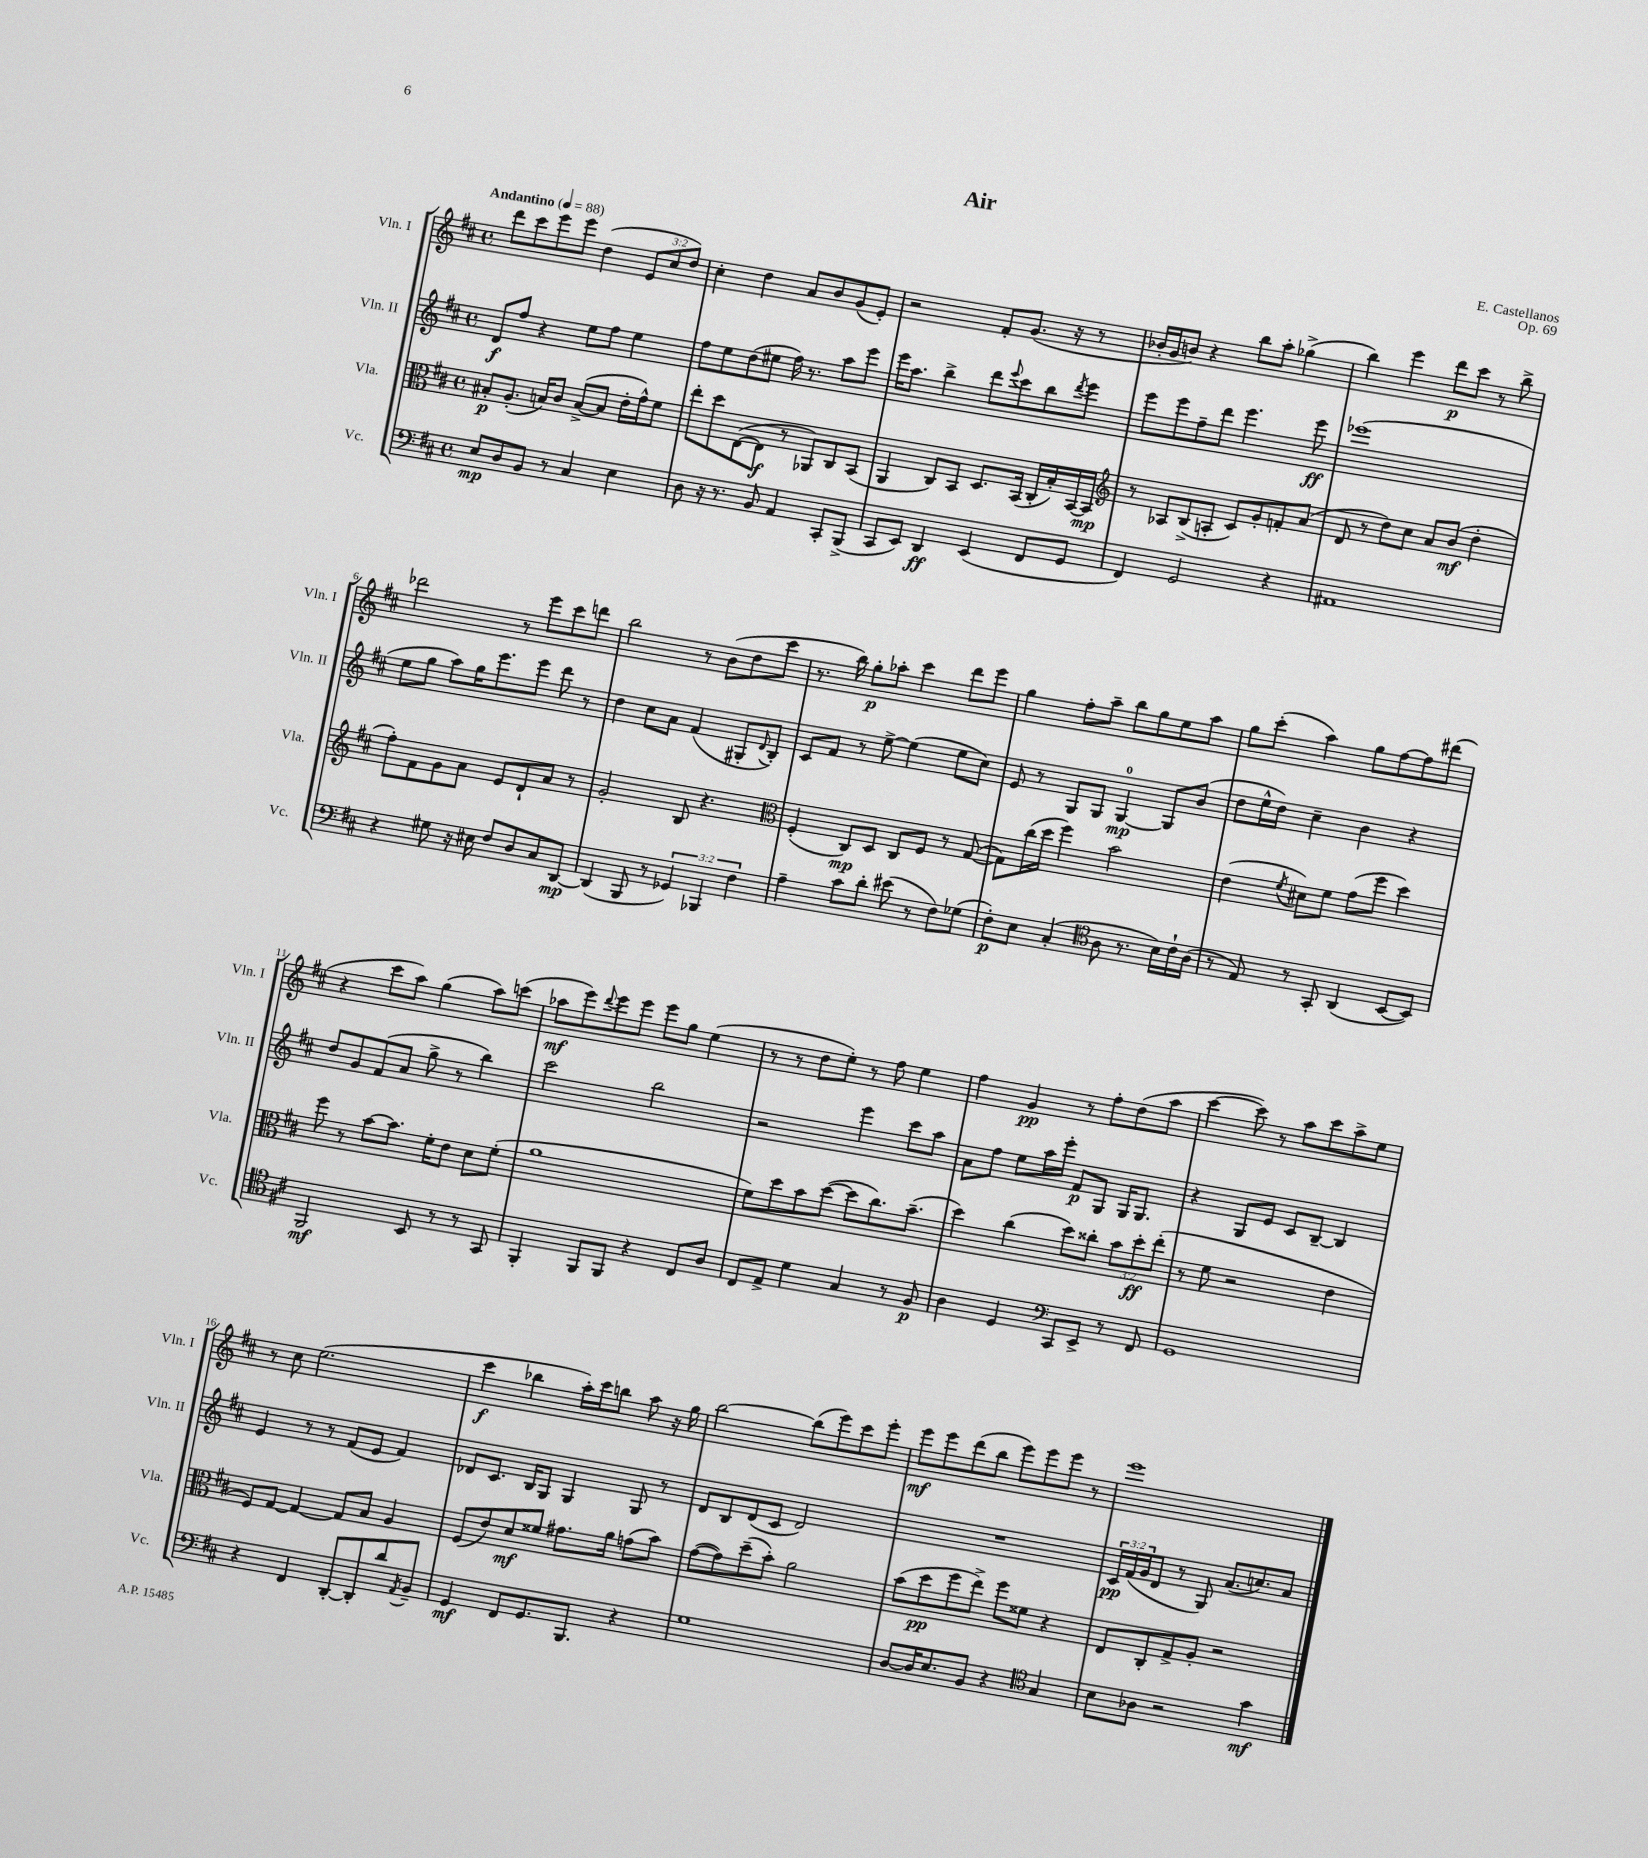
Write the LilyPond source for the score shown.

\header { title = "Air" composer = "E. Castellanos" opus = "Op. 69" }
<<
\new StaffGroup <<
\new Staff = "s0" \with { instrumentName = "Vln. I" shortInstrumentName = "Vln. I" } {
    \clef treble \key d \major \defaultTimeSignature \time 4/4 \override Staff.TupletNumber.text = #tuplet-number::calc-fraction-text \tempo "Andantino" 4 = 88
    d'''8 cis'''8 e'''8 e'''8 d''4( \tuplet 3/2 { e'8 cis''8 d''8) } |
    cis''4-. d''4 a'8 b'8 g'8( e'8-.) |
    r2 fis'8-. g'8.( r16 r8 |
    bes'16-. g'16 b'8) r4 b''8 a''8-. ges''4->( |
    b''4) e'''4 d'''8\p cis'''8 r8 b''8-> |
    des'''2 r8 e'''8 cis'''8 d'''8 |
    b''2 r8 b'8( d''8 cis'''8 |
    r8. b''16) g''8-.\p aes''8-. cis'''4 d'''8 e'''8 |
    g''4 fis''8-. a''8-- b''8 g''8 e''8 a''8 |
    g''8 cis'''8-.( a''4) g''8 fis''8~ fis''8 dis'''8( |
    r4 cis'''8 a''8) g''4( a''8) c'''8( |
    aes''8\mf e'''8) \appoggiatura { d'''8 } e'''8 e'''8 e'''8 g''8 e''4( |
    r8 r8 d''8 e''8-.) r8 fis''8 e''4 |
    fis''4 g'4\pp r8 fis''8-. d''8( a''8 |
    cis'''4~ cis'''8) r8 a''8 cis'''8 a''8-> e''8 |
    r8 cis''8 e''2.( |
    cis'''4\f bes''4 a''16-.) cis'''16 b''8 a''8 r16 g''16 |
    b''2~ b''8( e'''8) cis'''8 e'''8-. |
    e'''8\mf e'''8 d'''8( b''8 e'''8) e'''8 e'''8 r8 |
    e'''1 \bar "|." |
}
\new Staff = "s1" \with { instrumentName = "Vln. II" shortInstrumentName = "Vln. II" } {
    \clef treble \key d \major \defaultTimeSignature \time 4/4 \override Staff.TupletNumber.text = #tuplet-number::calc-fraction-text
    d'8\f fis''8 r4 e''8 fis''8 e''4 |
    fis''8 e''8 d''8( eis''8 fis''16) r8. a''8 e'''8 |
    e'''16 a''8. b''4-> d'''8 \appoggiatura { e'''8 } cis'''8 b''8 \acciaccatura { d'''8 } e'''8 |
    e'''8 e'''8 fis''8-- d'''8 e'''4. e'''8\ff |
    ees'''1( |
    e''8 g''8 a''8) g''16 e'''8. e'''8 d'''8 r8 |
    d''4 cis''8 a'8 fis'4( gis8-. \appoggiatura { d'8 } b8-.) |
    cis'8 fis'8 r8 e''8~-> e''4( e''8 cis''8) |
    e'8 r8 g8 g8 g4-0~\mp g8 b'8( |
    d''8 e''16-^ d''16) cis''4-- b'4 r4 |
    d''8 g'8 fis'8( a'8 g''8-> r8 b''4) |
    cis'''2 b''2 |
    r2 e'''4 cis'''8 a''8 |
    a'8 fis''8 e''8 a''16 e'''16-. fis'8\p g8 g16 g8. |
    r4 g8 e'8 cis'8 b8~-- b4 |
    e'4 r8 r8 fis'8( e'8 fis'4) |
    des'8 cis'8. b16 g8 g4 g8 r8 |
    d'8 b8 d'8( cis'8 d'2) |
    R1 |
    \tuplet 3/2 { cis'16\pp fis'16( g'16 } d'8 r8 g8) a'8.( c''8.) a'8 \bar "|." |
}
\new Staff = "s2" \with { instrumentName = "Vla." shortInstrumentName = "Vla." } {
    \clef alto \key d \major \defaultTimeSignature \time 4/4 \override Staff.TupletNumber.text = #tuplet-number::calc-fraction-text
    bis8-.\p a8.-.( b16) cis'8 b8~->( b8 e'16-. g'16-^) fis'8 |
    e''8-. d''8 e8~( e8\f r8 aes,8) cis8 b,8( |
    a,4 cis8) b,8 d8. b,16( cis16-. b16-.) b,16~ b,16\mp |
    \clef treble r8 aes8 b8->( a8-. cis'8) g'8-. f'8-. a'8( |
    d'8 r8 d''8) cis''8 a'8 b'8\mf( d''4-. |
    fis''8-.) fis'8 g'8 a'8 e'8 d'8-! a'8 r8 |
    g'2-. b8 r4. |
    \clef alto fis4-.( cis8\mp) d8 cis8 fis8 r8 g8~( |
    g8) cis''16( d''16 fis''4) b'2 |
    e'4( \acciaccatura { fis'8 } dis'8) fis'8 g'8( fis''8 d''4) |
    fis''8 r8 b'8~ b'8. fis'16-. e'8 d'8 fis'8-.( |
    a'1 |
    fis'8) d''8 b'8 d''8~( d''8 cis''8.) b'8.--( |
    d''4) cis''4( d''8) cisis''8-. \tuplet 3/2 { b'8 d''8-.\ff e''8-.( } |
    r8 fis'8 r2 e'4 |
    fis8) g8~ g4~ g8 b8 a4 |
    fis8( e'8) d'8\mf fisis'8 gis'8. a'16 g'8( b'8) |
    g'8~( g'8) d''8--( b'8-.) a'2 |
    b'8( d''8\pp fis''8 e''8->) fis''8 fisis'8 r4 |
    e8 cis8-. g8-> a8-. r2 \bar "|." |
}
\new Staff = "s3" \with { instrumentName = "Vc." shortInstrumentName = "Vc." } {
    \clef bass \key d \major \defaultTimeSignature \time 4/4 \override Staff.TupletNumber.text = #tuplet-number::calc-fraction-text
    e8\mp d8 b,8 r8 cis4 e4 |
    d8 r16 r8. b,8 a,4 cis,8-. b,,8->( |
    cis,8 e,8) d,4\ff e,4( fis,8 g,8 |
    fis,4) g,2 r4 |
    ais,1 |
    r4 gis8 r16 eis16 fis8 d8 cis8 d,8~\mp |
    d,4( b,,8 r8 \tuplet 3/2 { ges,4) bes,,4 fis4 } |
    a4-- cis'8 d'8-. eis'8( r8 fis8) ges8( |
    fis8-.\p) e8 cis4-.( \clef tenor a8 r8. b16) cis'16-! a16( |
    r8 e8) r8 g,8-. a,4( b,8~ b,8) |
    fis,2\mf b,8 r8 r8 g,8 |
    fis,4-. fis,8 fis,8 r4 cis8 a8 |
    cis8 e8-> d'4 g4 r8 fis8\p |
    a4 d4 \clef bass cis,8 e,8-> r8 fis,8 |
    g,1 |
    r4 fis,4 d,8~-. d,8-. d'8 \acciaccatura { a,8 } b,8-- |
    g,4\mf fis,8 g,8. b,,8. r4 |
    g1 |
    d8~ d16 e8. b,8 r4 \clef tenor g4 |
    b8 aes8 r2 g'4\mf \bar "|." |
}
>>
>>
